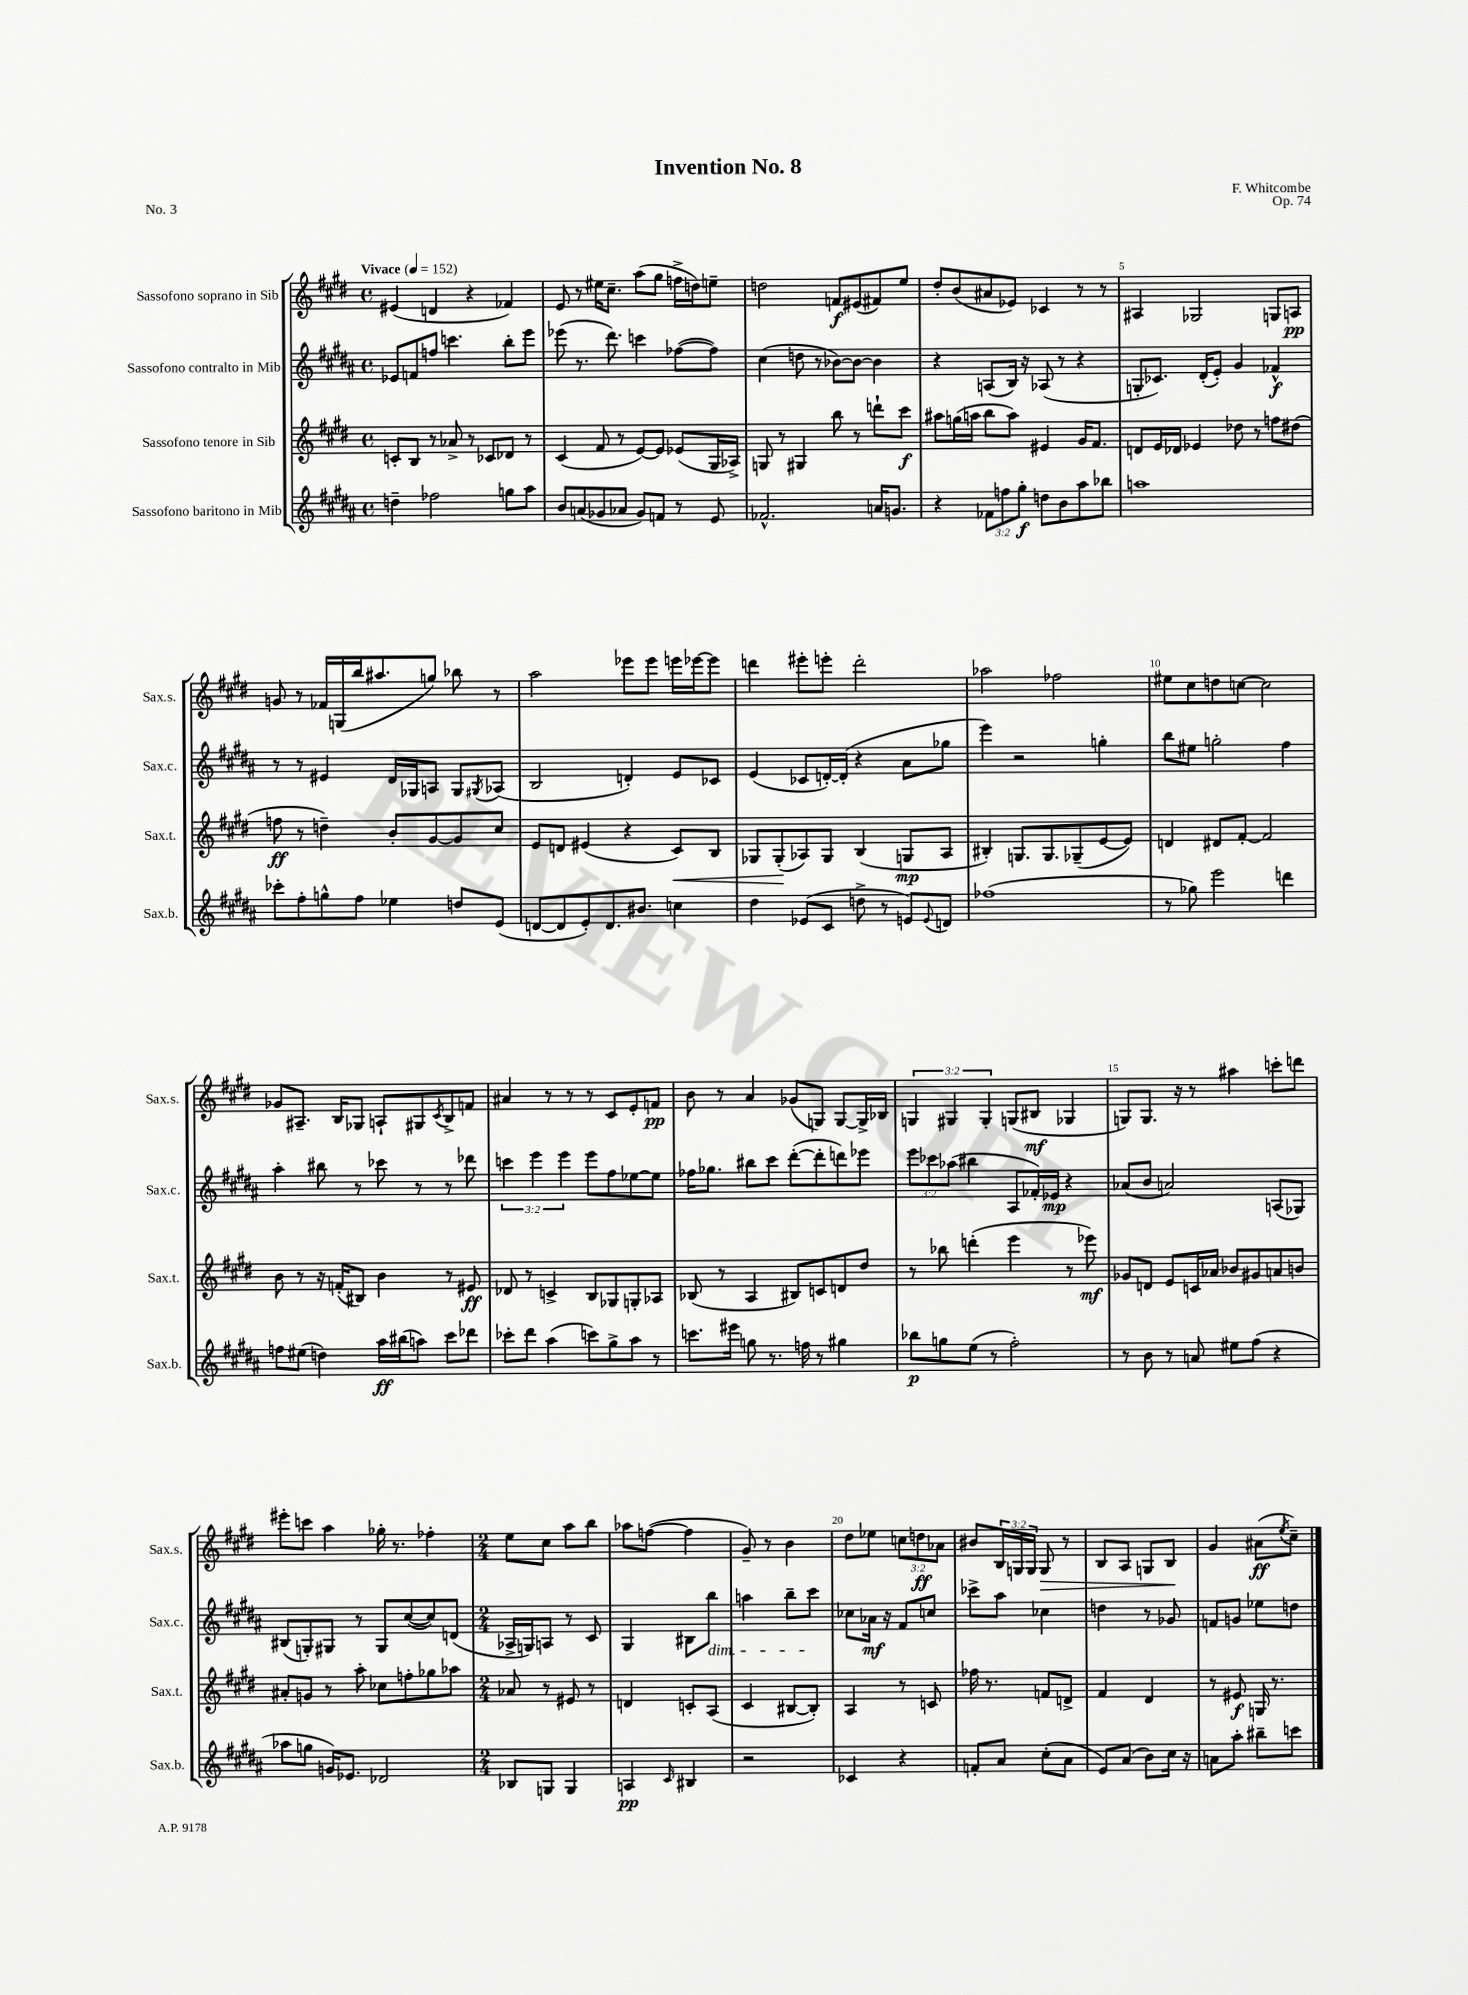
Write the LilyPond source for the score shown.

\header { title = "Invention No. 8" composer = "F. Whitcombe" opus = "Op. 74" piece = "No. 3" }
<<
\new StaffGroup <<
\new Staff = "s0" \with { instrumentName = "Sassofono soprano in Sib" shortInstrumentName = "Sax.s." } {
    \clef treble \key e \major \defaultTimeSignature \time 4/4 \override Staff.TupletNumber.text = #tuplet-number::calc-fraction-text \tempo "Vivace" 4 = 152
    eis'4( d'4 r4 fes'4) |
    e'8 r8 eis''16 cis''8.-- a''8( gis''8 f''16-> d''16) e''8-- |
    d''2 f'8\f eis'8( fis'8) e''8 |
    dis''8-. b'8( ais'8 ees'8) ces'4 r8 r8 |
    ais4 ges2 g8 a8\pp |
    g'8 r8 fes'16 g16( b''16 ais''8. g''8) bes''8 r8 |
    a''2 ees'''8 ees'''8 e'''16 ees'''16~ ees'''8 |
    d'''4 eis'''8-. e'''8-. d'''2-. |
    aes''2 fes''2 |
    eis''8 cis''8 d''8 c''8~ c''2 |
    ges'8 ais8.-- b16 ges8 a8-! gis8 \acciaccatura { cis'8 } b8-> f'8 |
    ais'4 r8 r8 r8 cis'8 e'8-. f'8\pp |
    b'8 r8 a'4 ges'8( g8) g8~ g16-> bes16 |
    \tuplet 3/2 { g4 gis4 gis4-. } g8( bis8\mf ges4 |
    g8) g8. r16 r8 ais''4 c'''8-. d'''8 |
    eis'''8-. c'''8 a''4 ges''16-. r8. fes''4-. |
    \numericTimeSignature \time 2/4 e''8 cis''8 a''8 b''8 |
    aes''8 f''8~( f''4 |
    gis'8--) r8 b'4 |
    dis''8 ees''8 \tuplet 3/2 { c''8 d''8\ff aes'8 } |
    bis'8 \tuplet 3/2 { b16 g16 g16 } g8\> r8 |
    b8 a8 g8 b8\! |
    gis'4 ais'8\ff( \acciaccatura { e''8 } cis''8--) \bar "|." |
}
\new Staff = "s1" \with { instrumentName = "Sassofono contralto in Mib" shortInstrumentName = "Sax.c." } {
    \clef treble \key b \major \defaultTimeSignature \time 4/4 \override Staff.TupletNumber.text = #tuplet-number::calc-fraction-text
    ees'8 f'8 f''8 c'''4. b''8-. e'''8 |
    ees'''8( r8. dis'''8.) c'''4 fes''8~( fes''8) |
    cis''4( d''8 r8 bes'8~) bes'8~ bes'4 |
    r4 a8( b16) r16 aes8( r8 r4 |
    g8-. ces'8.) dis'16-.( e'8-.) gis'4 fes'4-^\f |
    r8 r8 eis'4 dis'16 ges16 a8 ges8 \acciaccatura { gis8 } aes8( |
    b2 d'4-.) e'8 ces'8 |
    e'4( ces'8 d'16~-.) d'16-.( r4 ais'8 ges''8 |
    e'''4) r2 g''4-. |
    b''8 eis''8 g''2-. fis''4 |
    ais''4-. bis''8 r8 ces'''8 r8 r8 des'''8 |
    \tuplet 3/2 { c'''4 e'''4 e'''4 } e'''8 fis''8 ees''8~ ees''8 |
    fes''16 ges''8. bis''8 cis'''8 dis'''8~-.( dis'''8-. d'''8) ees'''8 |
    \tuplet 3/2 { e'''8 ces'''8 aes''8( } bis''4 ais8 fes'16-.) ees'16\mp r4 |
    aes'8( b'8 a'2) a8( ges8) |
    bis8( g8-.) gis8 r8 gis8 cis''8~( cis''8) d'8( |
    \numericTimeSignature \time 2/4 aes16-> g16) a8 r8 cis'8 |
    gis4 bis8 b''8\dim |
    a''4 b''8-- cis'''8\! |
    ces''8 aes'16\mf r16 fis'8 c''8 |
    ces'''8-> ais''8 ces''4 |
    d''4 r8 ges'8 |
    f'8 g'8 ees''8 d''8 \bar "|." |
}
\new Staff = "s2" \with { instrumentName = "Sassofono tenore in Sib" shortInstrumentName = "Sax.t." } {
    \clef treble \key e \major \defaultTimeSignature \time 4/4
    c'8-. b8 r8 aes'8-> r8 ces'8 des'8 r8 |
    cis'4( fis'8 r8 e'8~) e'8 ees'8( gis16 aes16->) |
    g8 r8 gis4 b''8 r8 d'''8-! cis'''8\f |
    ais''8 g''16( a''16 b''8 a''8) eis'4 gis'16 fis'8. |
    d'8 e'16 des'16 ees'4 des''8 r8 f''8 dis''8( |
    f''8\ff r8 d''4--) b'8-. gis'8~ gis'8 cis''8 |
    e'8 d'8 eis'4( r4 cis'8\<) b8 |
    ges8 ges8-.\!( aes8) ges8 b4( g8\mp aes8 |
    bis4-.) g8. g8. ges8--( e'8~ e'8) |
    d'4 dis'8 fis'8~-. fis'2 |
    b'8 r8 r16 f'16-.( bis8) b'4 r8 eis'8\ff |
    des'8 r8 c'4-> b8 ges8 g8-. aes8 |
    bes8( r8 a4 bis8) c'8 d'8 dis''8 |
    r8 bes''8 d'''4-.( e'''4 r8 ees'''8\mf) |
    ges'8 d'8 e'8 c'16 aes'16 bes'8 gis'8 a'8 b'8 |
    ais'8-. g'8 r8 a''8-. ces''8 f''8-. ges''8 aes''8 |
    \numericTimeSignature \time 2/4 aes'8 r8 eis'8 r8 |
    d'4 c'8-. a8( |
    cis'4 bis8~ bis8-.) |
    a4 r8 c'8 |
    fes''16 r8. f'8 d'8-> |
    fis'4 dis'4 |
    r8 eis'8\f g16 r8. \bar "|." |
}
\new Staff = "s3" \with { instrumentName = "Sassofono baritono in Mib" shortInstrumentName = "Sax.b." } {
    \clef treble \key b \major \defaultTimeSignature \time 4/4 \override Staff.TupletNumber.text = #tuplet-number::calc-fraction-text
    d''4-- fes''2 g''8 ais''8 |
    b'8 a'8( ges'8 aes'8 ges'8) f'8 r8 e'8 |
    fes'2.-^ a'16 g'8. |
    r4 \tuplet 3/2 { fes'8 f''8 gis''8-.\f } d''8 b'8 ais''8 bes''8 |
    a''1 |
    ces'''8-. fis''8-. g''8-^ fis''8 ees''4 d''8 e'8( |
    d'8~ d'8 e'8-.) d'8. bis'8. c''4 |
    dis''4 ees'8( cis'8 d''8-> r8 e'8) \appoggiatura { e'8 } d'8 |
    fes''1( |
    r8 ges''8) e'''2 d'''4 |
    f''8 eis''8( d''4) ais''16\ff bis''16( a''8) cis'''8 des'''8 |
    ces'''8-. dis'''8 ais''4( c'''8) gis''8-> ais''8 r8 |
    c'''8. eis'''16 g''8 r8. f''16 r8 gis''4 |
    bes''8\p g''8 e''8( r8 fis''2-.) |
    r8 b'8 r8 a'8 eis''8 fis''8( r4 |
    aes''8 g''8 g'16) ees'8. des'2 |
    \numericTimeSignature \time 2/4 bes8 g8 g4 |
    a4\pp \grace { cis'16 } bis4 |
    r2 |
    ces'4 r4 |
    f'8-. ais'8 cis''8-.( ais'8 |
    e'8) ais'8( b'8) cis''16 r16 |
    a'8 ais''8-. bis''8-- c'''8 \bar "|." |
}
>>
>>
\layout { \context { \Score \override BarNumber.break-visibility = ##(#f #t #t) barNumberVisibility = #(every-nth-bar-number-visible 5) } }
